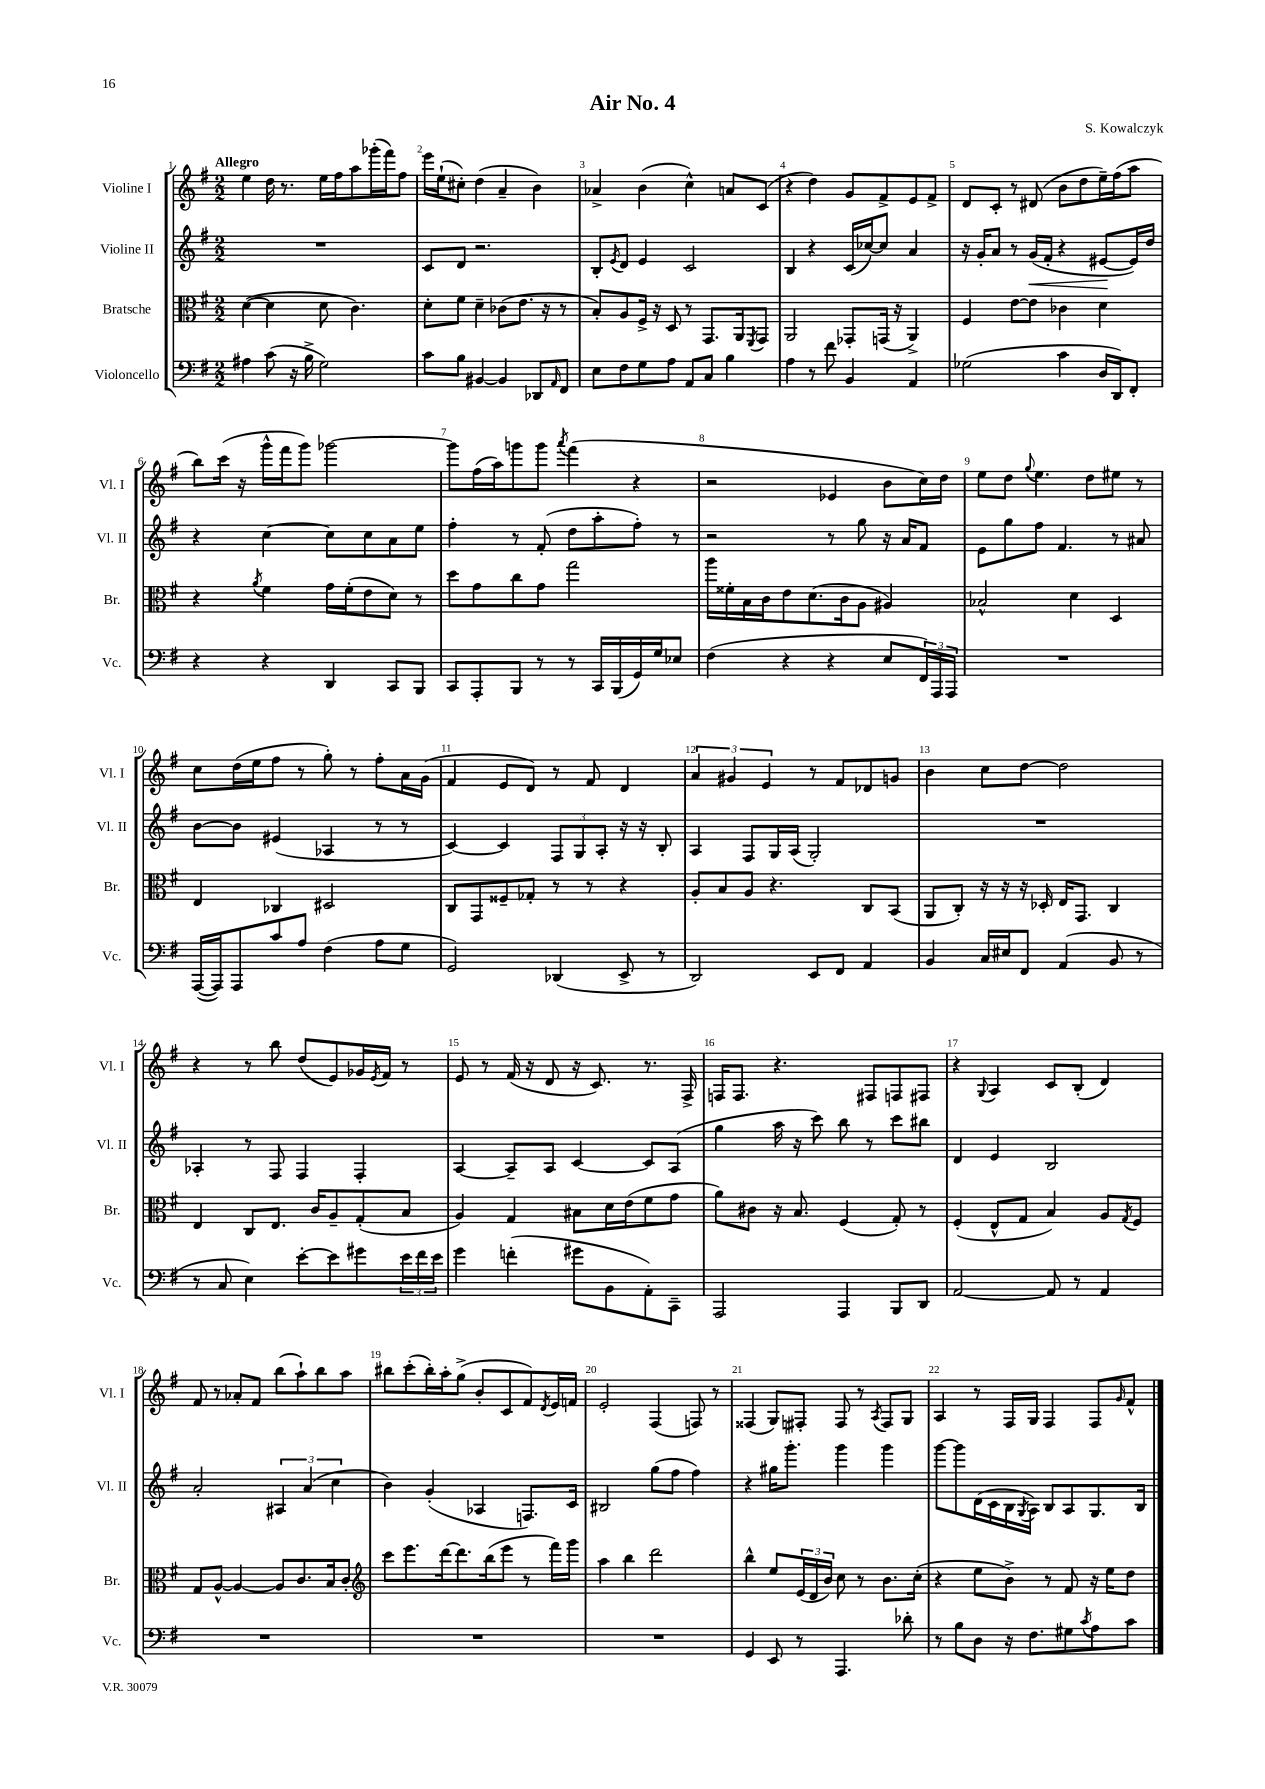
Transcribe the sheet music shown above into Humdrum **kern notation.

**kern	**kern	**kern	**kern
*staff4	*staff3	*staff2	*staff1
*clefF4	*clefC3	*clefG2	*clefG2
*k[f#]	*k[f#]	*k[f#]	*k[f#]
*M2/2	*M2/2	*M2/2	*M2/2
4A#	([4d	1r	4ee
(8c	4d]	.	16dd
.	.	.	8.r
16r	.	.	.
16B^	.	.	.
2G)	8d	.	16ee
.	.	.	16ff#
.	4.c)	.	8aa
.	.	.	(16ggg-'
.	.	.	16fff#)
.	.	.	8ff#
=	=	=	=
8c	8d'	8c	16eee
.	.	.	(16ee`
8B	8f#	8d	8cc#')
[4BB#	4d~	2.r	(4dd
4BB#]	(8c-	.	4a~
.	8.e	.	.
8DD-	.	.	4b)
.	16r	.	.
16qqAA	.	.	.
8FF#	8r	.	.
=	=	=	=
8E	8B')	8B'	4a-^
.	.	8qe	.
8F#	8A	8d	.
8G	16F#^	4e	(4b
.	16r	.	.
8A	8D	.	.
8AA	8r	2c	4cc^^)
8C	8.GG	.	.
4B	.	.	8a
.	16AA	.	.
.	8qFF#	.	.
.	8GG	.	(8c
=	=	=	=
4A	2AA	4B	4r
8r	.	4r	4dd)
8f#	.	.	.
4BB	8GG-'	(16c	8g
.	.	[16cc-)	.
.	(16GG	8cc-]	8f#^
.	16r	.	.
4AA	4AA^)	4a	8e
.	.	.	8f#^
=	=	=	=
(2G-	4F#	16r	8d
.	.	16g'	.
.	.	8a	8c'
.	[8e	8r	8r
.	8e]	(16g	(8d#
.	.	16f#'	.
4c	4c-	4r	8b
.	.	.	8dd
16D	4d	[8e#	16ee~)
16DD)	.	.	(16ff#
8FF#'	.	16e#])	8aa
.	.	16dd	.
=	=	=	=
4r	4r	4r	8bb)
.	.	.	(16ccc
.	.	.	16r
.	8qa	.	.
4r	4f#	[4cc	16ggg^^
.	.	.	16fff#
.	.	.	8ggg)
4DD	16g	8cc]	[2ggg-
.	(16f#'	.	.
.	8e	8cc	.
8CC	8d)	8a	.
8BBB	8r	8ee	.
=	=	=	=
8CC	8dd	4ff#'	8ggg-]
8AAA'	8g	.	(16ff#
.	.	.	16aa)
8BBB	8cc	8r	8ggg
8r	8g	(8f#'	8ggg
.	.	.	8qaaa
8r	2gg	8dd	(4fff#
16CC	.	8aa'	.
(16BBB	.	.	.
16GG)	.	8ff#')	4r
16G	.	.	.
8E-	.	8r	.
=	=	=	=
(4F#	16aa	2r	2r
.	16f##'	.	.
.	16B	.	.
.	16c	.	.
4r	8e	.	.
.	(8.d	.	.
4r	.	8r	4e-
.	16c	.	.
.	8A	8gg	.
8E	4A#)	16r	8b
.	.	16a	.
24FF#)	.	8f#	16cc)
24AAA	.	.	.
.	.	.	16dd
24AAA	.	.	.
=	=	=	=
1r	2B-^^	8e	8ee
.	.	8gg	8dd
.	.	.	8qqgg
.	.	8ff#	4.ee
.	.	4.f#	.
.	4d	.	.
.	.	.	8dd
.	4D	8r	8ee#
.	.	8a#	8r
=	=	=	=
([16AAA	4E	[8b	8cc
16AAA])	.	.	.
8AAA	.	8b]	(16dd
.	.	.	16ee
8c	4C-	(4e#	8ff#
8A	.	.	8r
(4F#	2D#	4A-	8gg')
.	.	.	8r
8A	.	8r	8ff#'
8G	.	8r	16a
.	.	.	(16g
=	=	=	=
2GG)	8C	[4c)	4f#
.	8GG	.	.
.	8F##~	4c]	8e
.	8G-'	.	8d)
(4DD-	8r	12F#	8r
.	.	12G	.
.	8r	.	8f#
.	.	12A'	.
8EE^	4r	16r	4d
.	.	16r	.
8r	.	8B'	.
=	=	=	=
2DD)	8A'	4A	6a
.	8B	.	.
.	.	.	6g#
.	8A	8F#	.
.	.	.	6e
.	4.r	16G	.
.	.	(16A	.
8EE	.	2G')	8r
8FF#	.	.	8f#
4AA	8C	.	8d-
.	(8BB	.	8g
=	=	=	=
4BB	8AA	1r	4b
.	8C')	.	.
16C	16r	.	8cc
16E#	16r	.	.
8FF#	16r	.	[8dd
.	16D-'	.	.
(4AA	16E	.	2dd]
.	8.GG	.	.
8BB	4C	.	.
8r	.	.	.
=	=	=	=
8r	4E	4A-'	4r
8C	.	.	.
4E)	8C	8r	8r
.	8.E	8F#	8bb
[8e'	.	4F#	(8dd
.	16c	.	.
8e]	8A~	.	8e)
8g#	(8G'	4F#'	16g-
.	.	.	8qe
.	.	.	16f#
24e	8B	.	8r
24f#	.	.	.
24e	.	.	.
=	=	=	=
4g	4A)	[4A	8e
.	.	.	8r
(4f'	4G	8A~]	(16f#
.	.	.	16r
.	.	8A	8d
8g#	8B#	[4c	16r
.	.	.	8.c)
8BB	16d	.	.
.	(16e	.	.
8AA')	8f#	8c]	8.r
8CC~	8g	(8A	.
.	.	.	16F#^
=	=	=	=
2AAA	8a)	4gg	16F
.	.	.	8.F
.	8c#	.	.
.	16r	16aa	4.r
.	8.B	16r	.
.	.	8ccc)	.
4AAA	(4F#	8bb	.
.	.	8r	8F#
8BBB	8G')	8ccc	8F
8DD	8r	8bb#	8F#
=	=	=	=
[2AA	(4F#'	4d	4r
.	.	.	8qqG
.	8E^^	4e	4A
.	8G	.	.
8AA]	4B)	2B	8c
8r	.	.	(8B'
4AA	8A	.	4d)
.	8qG	.	.
.	8F#	.	.
=	=	=	=
1r	8G	2a'	8f#
.	[8A^^	.	8r
.	4A_	.	8a-'
.	.	.	8f#
.	8A]	6A#	(8bb
.	8.c	.	8aa`)
.	.	(6a	.
.	.	.	8bb
.	16B	.	.
.	.	6cc	.
.	8c'	.	8aa
=	=	=	=
*	*clefG2	*	*
1r	8ccc	4b)	8bb#
.	8.eee	.	(8ccc'
.	.	(4g'	16bb#')
.	[16ddd	.	16aa'
.	8.ddd]	.	(8gg^
.	.	4A-	8b'
.	(16bb	.	.
.	8eee	.	8c
.	8r	8.F)	8f#)
.	.	.	8qd
.	16fff#)	.	16e
.	16ggg	16c	16f
=	=	=	=
1r	4aa	2B#	2e'
.	4bb	.	.
.	2ddd	(8gg	(4F#
.	.	8ff#	.
.	.	4ff#)	8F)
.	.	.	8r
=	=	=	=
4GG	4bb^^	4r	(4F##
8EE	8ee	16gg#	8G)
.	.	8.ggg'	.
8r	(24e	.	8F#'
.	24d	.	.
.	24b)	.	.
4.AAA	8cc	4ggg	8F#
.	8r	.	8r
.	.	.	8qA
.	8.b	4ggg	8F#
8d-'	.	.	8G
.	(16cc'	.	.
=	=	=	=
8r	4r	[8ggg	4A
8B	.	8ggg]	.
8D	8ee	(16d	8r
.	.	16c	.
16r	8b^)	16B	16F#
.	.	8qG	.
8.F#	.	16A)	16G
.	8r	8B	4F#
8G#	8f#	8A	.
8qc	.	.	.
8A	16r	8.G	8F#
.	16ee	.	.
.	.	.	16qqg
8c	8dd	.	8f#^^
.	.	16B	.
==	==	==	==
*-	*-	*-	*-
